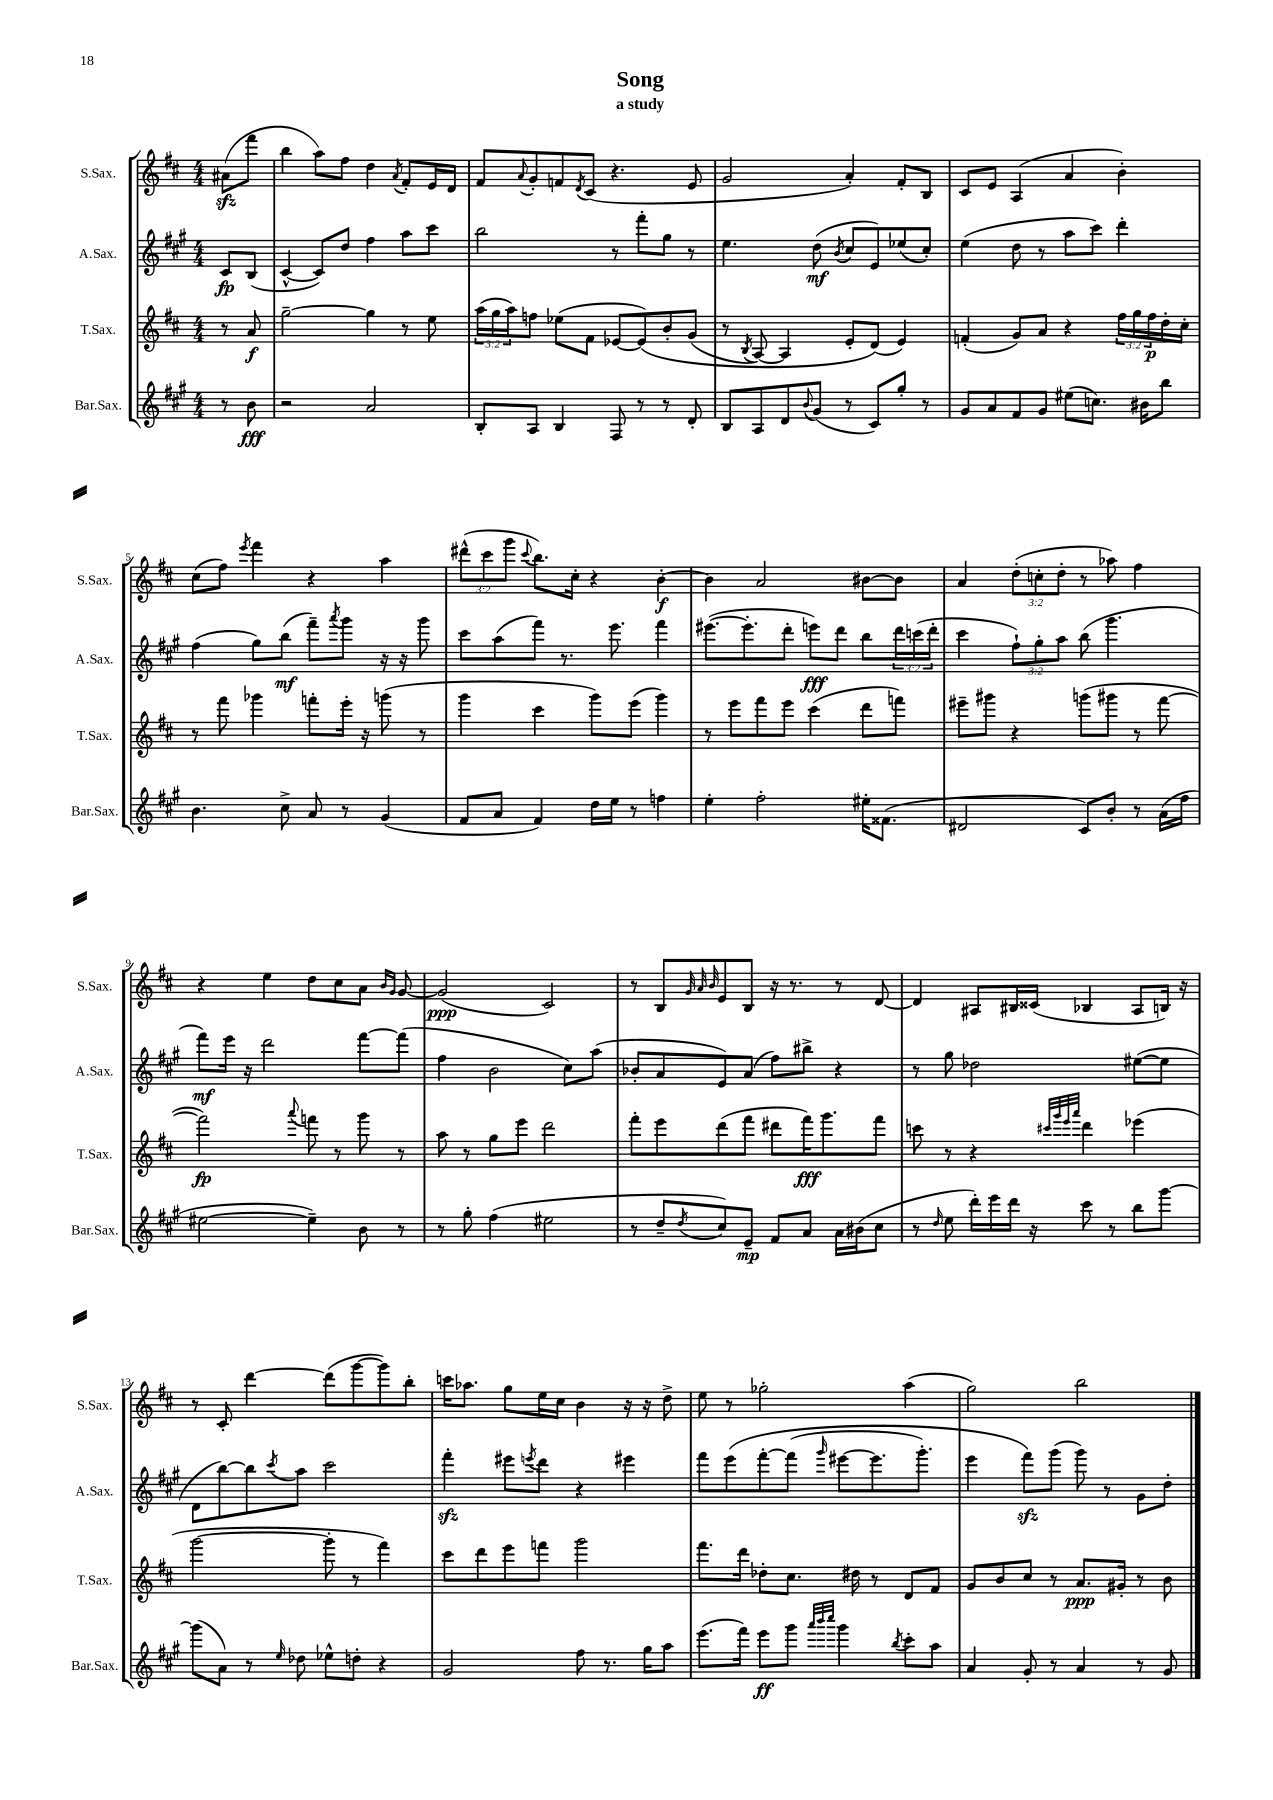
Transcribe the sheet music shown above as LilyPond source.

\header { title = "Song" subtitle = "a study" }
<<
\new StaffGroup <<
\new Staff = "s0" \with { instrumentName = "S.Sax." shortInstrumentName = "S.Sax." } {
    \clef treble \key d \major \numericTimeSignature \time 4/4 \override Staff.TupletNumber.text = #tuplet-number::calc-fraction-text \partial 4
    ais'8\sfz( fis'''8 |
    b''4 a''8) fis''8 d''4 \acciaccatura { a'8 } fis'8-. e'16 d'16 |
    fis'8 \appoggiatura { a'8 } g'8-. f'8 \acciaccatura { d'8 } cis'8( r4. e'8 |
    g'2 a'4-.) fis'8-. b8 |
    cis'8 e'8 a4( a'4 b'4-.) |
    cis''8( fis''8) \acciaccatura { e'''8 } fis'''4 r4 a''4 |
    \tuplet 3/2 { dis'''8-^( cis'''8 g'''8 } \appoggiatura { cis'''8 } b''8.) cis''16-. r4 b'4~-.\f |
    b'4 a'2 bis'8~ bis'8 |
    a'4 \tuplet 3/2 { d''8-.( c''8-. d''8-. } r8 aes''8) fis''4 |
    r4 e''4 d''8 cis''8 a'8 \grace { b'16 g'16 } g'8~ |
    g'2\ppp( cis'2) |
    r8 b8 \grace { g'32 a'32 b'32 } e'8 b8 r16 r8. r8 d'8~ |
    d'4 ais8 bis16 cisis'16( bes4 ais8 b16) r16 |
    r8 cis'8-. d'''4~ d'''8( g'''8~ g'''8) b''8-. |
    c'''16 aes''8. g''8 e''16 cis''16 b'4 r16 r16 d''8-> |
    e''8 r8 ges''2-. a''4( |
    g''2) b''2 \bar "|." |
}
\new Staff = "s1" \with { instrumentName = "A.Sax." shortInstrumentName = "A.Sax." } {
    \clef treble \key a \major \numericTimeSignature \time 4/4 \override Staff.TupletNumber.text = #tuplet-number::calc-fraction-text \partial 4
    cis'8\fp b8( |
    cis'4~-^ cis'8) d''8 fis''4 a''8 cis'''8 |
    b''2 r8 fis'''8-. gis''8 r8 |
    e''4. d''8\mf( \acciaccatura { b'8 } cis''8 e'8) ees''8( cis''8-.) |
    e''4( d''8 r8 a''8 cis'''8) d'''4-. |
    fis''4( gis''8) b''8\mf( fis'''8--) \acciaccatura { a'''8 } gis'''8 r16 r16 gis'''8 |
    cis'''8 a''8( fis'''8) r8. e'''8. fis'''4 |
    eis'''8.~( eis'''8.-. d'''8-. e'''8\fff) d'''8 b''8 \tuplet 3/2 { d'''16 c'''16( d'''16-. } |
    cis'''4 \tuplet 3/2 { fis''8-!) gis''8-. a''8 } b''8( gis'''4. |
    fis'''8\mf) e'''16 r16 d'''2 fis'''8~ fis'''8( |
    fis''4 b'2 cis''8) a''8( |
    bes'8-. a'8 e'8) a'8( fis''8) bis''8-> r4 |
    r8 gis''8 des''2 eis''8~( eis''8 |
    d'8 b''8~) b''8 \acciaccatura { cis'''8 } a''8 cis'''2 |
    fis'''4-.\sfz eis'''8 \acciaccatura { e'''8 } d'''8 r4 eis'''4 |
    fis'''8 e'''8\( fis'''8~-. fis'''8( \grace { gis'''16 } eis'''8~ eis'''8. gis'''8.-.) |
    e'''4 fis'''8\sfz\) gis'''8( gis'''8) r8 gis'8 d''8-. \bar "|." |
}
\new Staff = "s2" \with { instrumentName = "T.Sax." shortInstrumentName = "T.Sax." } {
    \clef treble \key d \major \numericTimeSignature \time 4/4 \override Staff.TupletNumber.text = #tuplet-number::calc-fraction-text \partial 4
    r8 a'8\f |
    g''2~-- g''4 r8 e''8 |
    \tuplet 3/2 { a''16( g''16 a''16) } f''8 ees''8( fis'8 ees'8~ ees'8)\( b'8-. g'8( |
    r8 \acciaccatura { b8 } a8~) a4 e'8-. d'8(\) e'4) |
    f'4-.( g'8) a'8 r4 \tuplet 3/2 { fis''16 g''16 fis''16\p } d''16-. cis''16-. |
    r8 fis'''8 ges'''4 f'''8-. e'''16-. r16 g'''8( r8 |
    g'''4 cis'''4 g'''8) e'''8( g'''4) |
    r8 e'''8 fis'''8 e'''8 cis'''4( d'''8 f'''8) |
    eis'''8-- gis'''8 r4 g'''8( gis'''8 r8 fis'''8~ |
    fis'''2\fp) \appoggiatura { a'''8 } f'''8 r8 g'''8 r8 |
    a''8 r8 g''8 e'''8 d'''2 |
    fis'''8-. e'''8 d'''8( fis'''8 dis'''8 fis'''16\fff) g'''8. fis'''8 |
    c'''8 r8 r4 \grace { cis'''32 g'''32 e'''32 a'''32 } d'''4 ees'''4( |
    g'''2~ g'''8-. r8 fis'''4) |
    cis'''8 d'''8 e'''8 f'''8 g'''2 |
    fis'''8. d'''16 des''8-. cis''8. dis''16 r8 d'8 fis'8 |
    g'8 b'8 cis''8 r8 a'8.\ppp gis'16-. r8 b'8 \bar "|." |
}
\new Staff = "s3" \with { instrumentName = "Bar.Sax." shortInstrumentName = "Bar.Sax." } {
    \clef treble \key a \major \numericTimeSignature \time 4/4 \partial 4
    r8 b'8\fff |
    r2 a'2 |
    b8-. a8 b4 fis8 r8 r8 d'8-. |
    b8 a8 d'8 \appoggiatura { b'8 } gis'8( r8 cis'8) gis''8-. r8 |
    gis'8 a'8 fis'8 gis'8 eis''8( c''8.) bis'16 b''8 |
    b'4. cis''8-> a'8 r8 gis'4( |
    fis'8 a'8 fis'4) d''16 e''16 r8 f''4 |
    e''4-. fis''2-. eis''16-. fisis'8.( |
    dis'2 cis'8) b'8-. r8 a'16( fis''16 |
    eis''2~ eis''4--) b'8 r8 |
    r8 gis''8-. fis''4( eis''2 |
    r8 d''8-- \acciaccatura { d''8 } cis''8) e'8--\mp fis'8 a'8 a'16 bis'16( cis''8 |
    r8 \grace { d''16 } e''8 d'''16-.) e'''16 d'''16 r16 cis'''8 r8 b''8 gis'''8~ |
    gis'''8( a'8) r8 \grace { e''16 } des''8 ees''8-^ d''8-. r4 |
    gis'2 fis''8 r8. gis''16 a''8 |
    e'''8.( fis'''16) e'''8\ff gis'''8 \grace { a'''32 b'''32 cis''''32 } gis'''4 \acciaccatura { b''8 } cis'''8-. a''8 |
    a'4 gis'8-. r8 a'4 r8 gis'8 \bar "|." |
}
>>
>>
